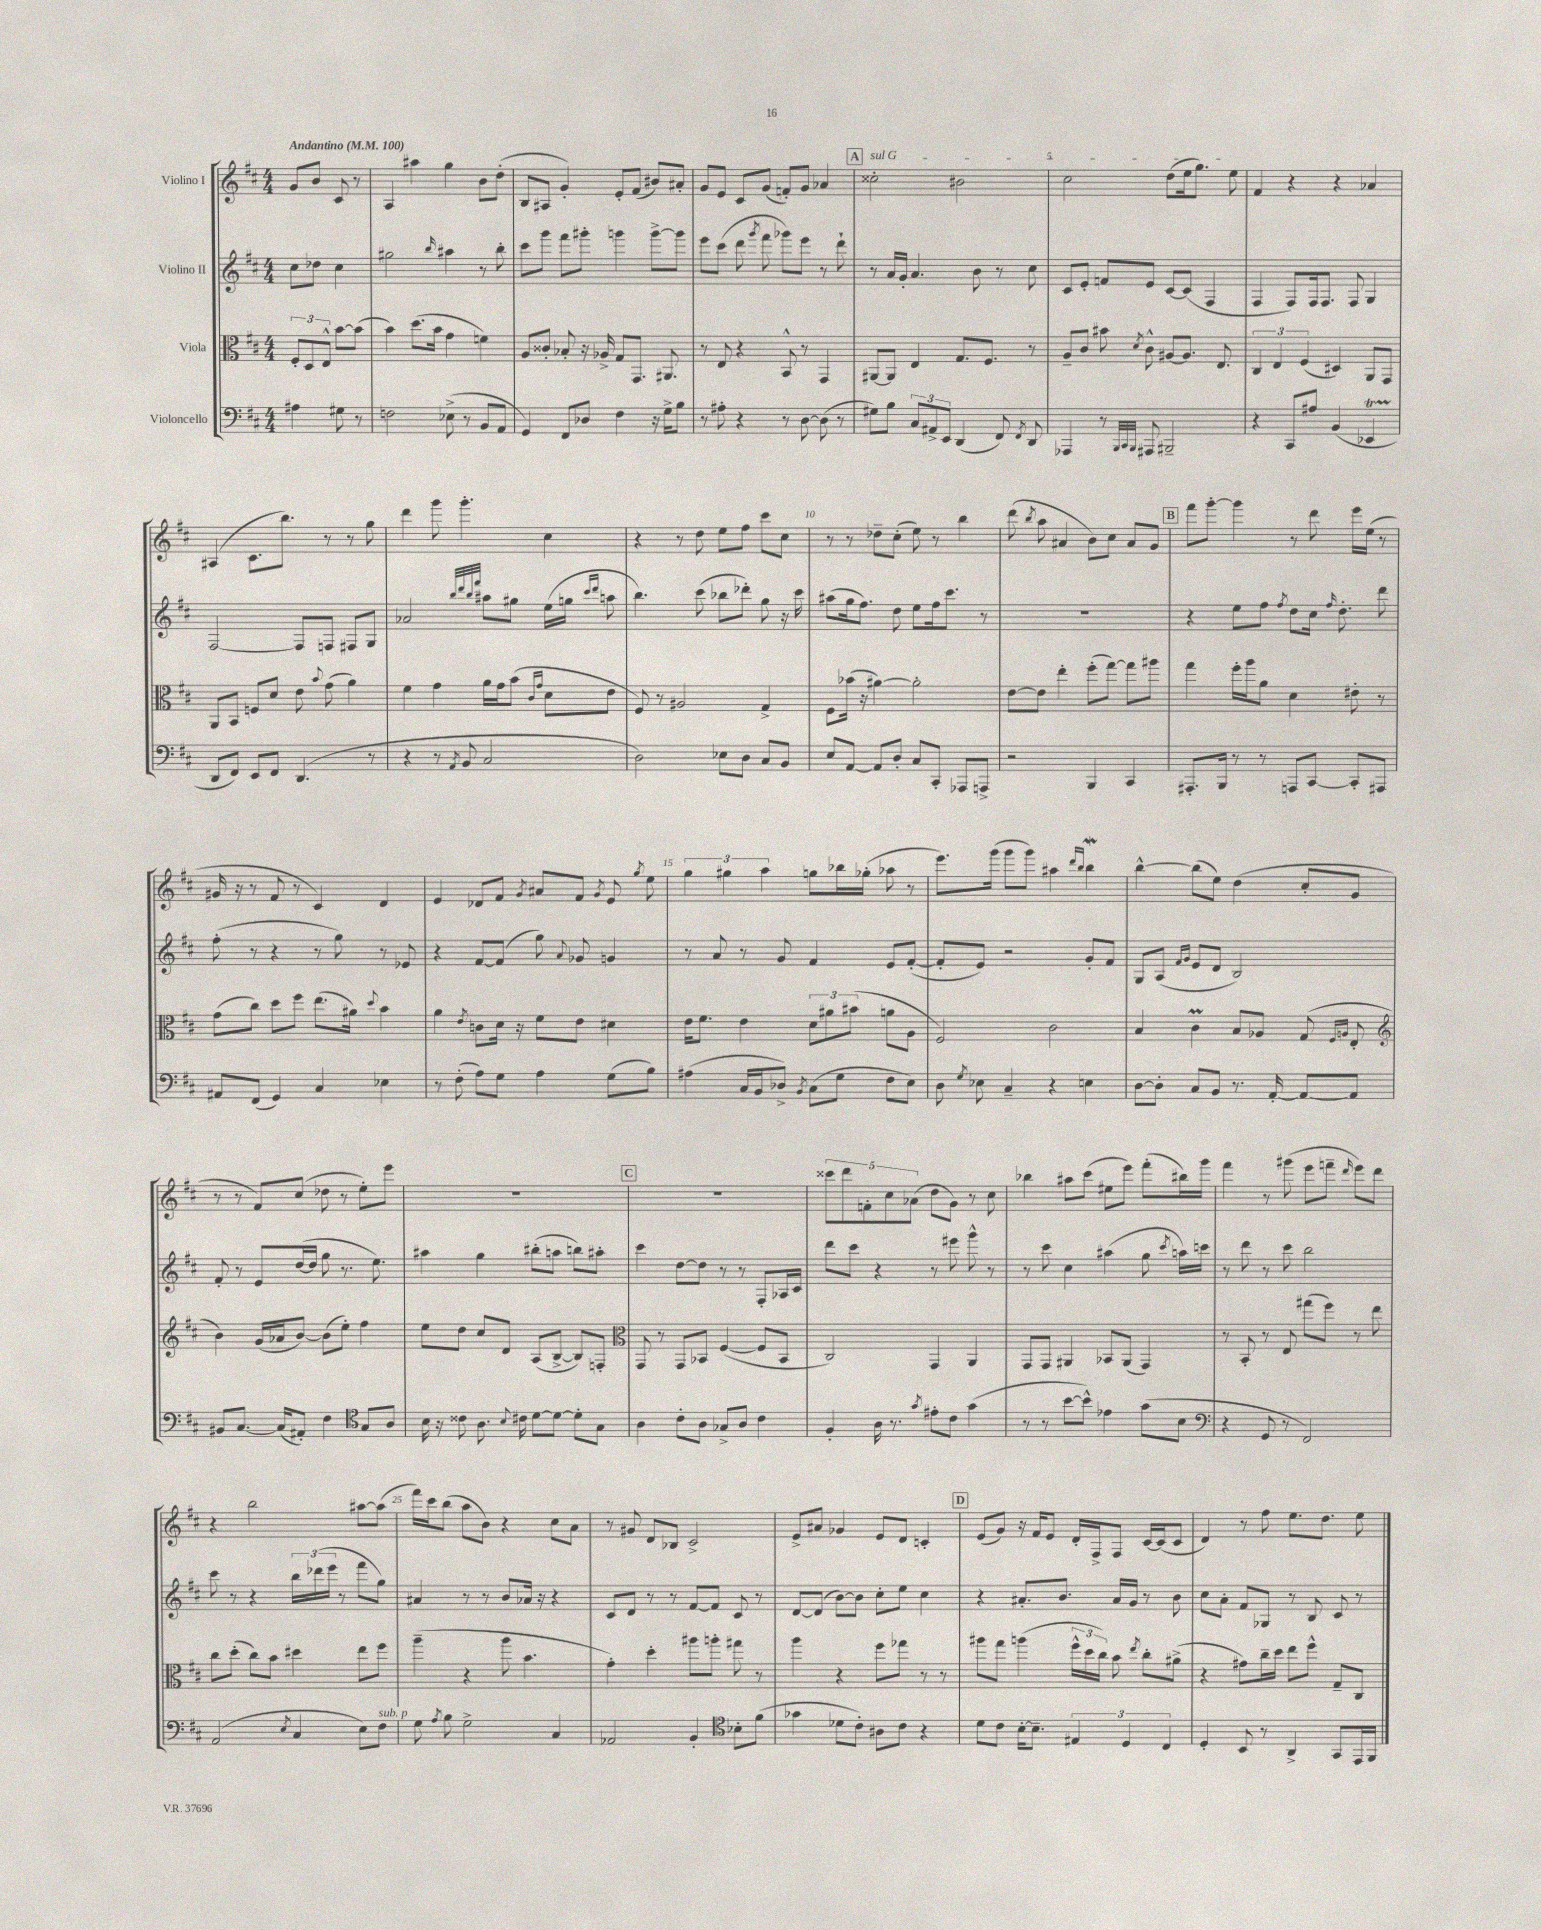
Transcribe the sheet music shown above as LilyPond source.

<<
\new StaffGroup <<
\new Staff = "s0" \with { instrumentName = "Violino I" } {
    \clef treble \key d \major \numericTimeSignature \time 4/4 \partial 2 \tempo "Andantino" 4 = 100
    \autoBeamOff g'8[ b'8] cis'8 r8 |
    a4 ais''4 g''4 b'8[ d''8]-.( |
    b8[ ais8] g'4-.) e'8[-. fis'8]( bis'8[) ais'8]-. |
    g'8[ e'8] cis'8[ g'8]( f'8[-.) g'8] aes'4 |
    \mark \markup { \box "A" } \once \override TextSpanner.bound-details.left.text = \markup { \italic "sul G" } cisis''2-.\startTextSpan bis'2 |
    cis''2 d''8[( e''16 g''8.]) e''8\stopTextSpan |
    fis'4 r4 r4 aes'4 |
    ais4( cis'8.[ b''8.]) r8 r8 g''8 |
    d'''4 g'''8 g'''4.-. cis''4 |
    r4 r8 d''8 e''8[ fis''8] cis'''8[ cis''8] |
    r8 r8 des''8[-- cis''8]-.( e''8) r8 b''4 |
    d'''8( \acciaccatura { b''8 } a''8 ais'4 b'8[) cis''8] ais'8[ g'8] |
    \mark \markup { \box "B" } fis'''8[ g'''8]~-. g'''4 r8 d'''8 e'''16[ e''16]( r8 |
    gis'16 r16 r8 fis'8 r8 cis'4) d'4 |
    e'4 des'8[ fis'8] \acciaccatura { g'8 } ais'8[ fis'8] \acciaccatura { g'8 } e'8 \acciaccatura { g''8 } e''8 |
    \tuplet 3/2 { g''4 gis''4 a''4 } g''8[ bes''16 ges''16]-.( aes''8 r8 |
    e'''8.[) g'''16]( g'''8[ g'''8]) ais''4 \grace { d'''16[ b''16] } b''4\mordent |
    b''4~-^ b''8[( e''8]) d''4( cis''8[-. g'8] |
    r8 r8 fis'8[) cis''8]( des''8 r8 e''8[-.) e'''8] |
    R1 |
    \mark \markup { \box "C" } R1 |
    \tuplet 5/4 { cisis'''8[ d'''8 f'8-. cis''8 aes'8]( } d''8[ g'8]) r8 cis''8 |
    bes''4 ais''8[ cis'''8]( eis''8[ e'''8]) fis'''8[-.( bis''16) g'''16] |
    fis'''4 r8 gis'''8( e'''8[ f'''8]-- \grace { d'''16 } e'''8[) d'''8] |
    r4 b''2 ais''8[~ ais''8]( |
    fis'''16[) cis'''16 b''8]( a''8[ b'8]) r4 cis''8[ a'8] |
    r8 gis'8 d'8[ bes8] cis'2-> |
    e'8[-> ais'8] ges'4 e'8[ d'8] c'4-. |
    \mark \markup { \box "D" } e'8[( g'8]) r16 fis'16[ e'8] d'16[-. fis16-> fis8] cis'16[~ cis'16( cis'8] |
    d'4) r8 fis''8 e''8.[ d''8.] e''8 \bar "|." |
}
\new Staff = "s1" \with { instrumentName = "Violino II" } {
    \clef treble \key d \major \numericTimeSignature \time 4/4 \partial 2
    \autoBeamOff cis''8[ des''8] cis''4 |
    gis''2 \grace { b''16 } ais''4 r8 b''8-. |
    cis'''8[ g'''8] fis'''8[ gis'''8]-. g'''4 g'''8[~-> g'''8] |
    e'''8[ cis'''8]( d'''8 \acciaccatura { g'''8 } fis'''8 ges'''8[) e'''8] r8 d'''8-! |
    \mark \markup { \box "A" } r8 a'16[ g'16]-. a'4. b'8 r8 cis''8 |
    cis'8[ e'8]-. f'8[ e'8] cis'8[~ cis'8]( fis4 |
    fis4 fis8[) fis16 fis8.] fis8 g4 |
    fis2~ fis8[ f8] fis8[ g8] |
    aes'2 \grace { b''32[ d'''32 b''32 fis'''32] } ais''8[ gis''8] e''16[( g''16] \grace { cis'''16[ d'''16] } a''8 |
    b''4.) cis'''8( bes''8[ des'''8]-.) g''8 r16 cis'''16 |
    ais''8[( g''16 fis''8.]) d''8 e''8[ fis''16 cis'''8.] r8 |
    R1 |
    \mark \markup { \box "B" } r4 e''8[ fis''8] \acciaccatura { fis''8 } d''8[ cis''16] \grace { fis''16 } d''8.-. d'''8 |
    fis''8-.( r8 r4 r8 g''8) r8 ees'8 |
    r4 fis'8[~ fis'8]( g''8) \appoggiatura { a'8 } ges'8 g'4 |
    r8 a'8 r8 g'8 fis'4 e'8[ fis'8]~-.( |
    fis'8[-. e'8]) r2 g'8[-. fis'8] |
    g8[ a8]( \grace { fis'16[ g'16] } e'8[ d'8] b2) |
    fis'8-. r8 e'8[ d''16~( d''16] g''8 r8. e''8.) |
    ais''4 g''4 bis''8[-.( a''8] b''8[) ais''8]-. |
    \mark \markup { \box "C" } cis'''4 d''8[~ d''8] r8 r8 fis8[-. aes16 cis'16] |
    d'''8[ cis'''8] r4 r8 eis'''8 g'''8-^ r8 |
    r8 cis'''8 cis''4 ais''4( g''8 \acciaccatura { cis'''8 } a''16[) c'''16] |
    r8 d'''8 r8 cis'''8 b''2 |
    cis'''8 r8 r4 \tuplet 3/2 { b''16[ des'''16( e'''16] } r8 fis'''8[ g''8]) |
    ais'4 r8 r8 b'8[ aes'16] r16 r4 |
    cis'8[ d'8] r8 r8 fis'8[~ fis'8] cis'8 r8 |
    d'8[~ d'8]( b'8[~) b'8] cis''8[-. e''8] cis''4 |
    \mark \markup { \box "D" } r4 ais'8.[-. b'8.] ais'16[ g'16] r8 b'8 |
    cis''8[ a'8]-. fis'8[ ges8] r8 b8 cis'8 r8 \bar "|." |
}
\new Staff = "s2" \with { instrumentName = "Viola" } {
    \clef alto \key d \major \numericTimeSignature \time 4/4 \partial 2
    \autoBeamOff \tuplet 3/2 { fis8[-. d8 e8]-^ } b'8[~ b'8]( |
    b'4) d''8.[( b'16] g'4 f'4) |
    a8[ cisis'8]-. bes8-. r16 aes16-> g8[ g,8.] ais,8. |
    r8 e8 r4 b,8-^ r8 g,4 |
    \mark \markup { \box "A" } ais,8[~ ais,8] e4 g8.[ fis8.] r8 |
    a8[-- cis'8] bis'8 \acciaccatura { d'8 } cis'8-^ ais8[~ ais8.] e8. |
    \tuplet 3/2 { cis4 e4 fis4( } dis4) a,8[ g,8] |
    a,8[ b,8] f8[ d'8] e'8 \appoggiatura { b'8 } g'8( a'4) |
    fis'4 g'4 a'16[ g'16 b'8]( \grace { cis'16[ g'16] } d'8[ e'8] |
    fis8) r8 ais2 g4-> |
    fis8[ bes'16]( r16 ais'4~) ais'2-. |
    e'8[~ e'8] e''4-. fis''8[-.( g''8]~) g''8[ ais''8] |
    \mark \markup { \box "B" } g''4 fis''16[-. a''16 a'8] d'4 eis'8-. r8 |
    g'8[( cis''8]) d''8[ fis''8] e''8.[( ais'16]) \appoggiatura { d''8 } b'4 |
    a'4 \acciaccatura { e'8 } c'8[ d'16] r16 fis'8[ e'8] dis'4 |
    e'16[ fis'8.] e'4 \tuplet 3/2 { d'8[ ais'8 bis'8]( } a'8[ a8] |
    fis2) cis'2 |
    b4 cis'4\prall b8[ aes8] g8( \grace { fis16[ a16] } e8-. |
    \clef treble b'4) g'16[( aes'16 b'8]~) b'8[( e''8]-.) fis''4 |
    e''8[ d''8] cis''8[ d'8] a8[( b8]~-> b8[) f8]-. |
    \mark \markup { \box "C" } \clef alto g,8 r8 g,8[ bes,8] fis4~( fis8[ bes,8] |
    cis2) g,4 a,4 |
    g,8[ g,8] ais,4 bes,8[ ais,8]( g,4) |
    r8 b,8-. r8 e8 gis''8[( fis''8]) r8 e''8 |
    cis''8[ d''8]-.( cis''8[) b'8] dis''4 e''8[ fis''8] |
    a''4--( r4 a''8 b'4. |
    g'4-.) d''4-. ais''8[ a''8]-. gis''8 r8 |
    a''4 r4 fis''8[ ges''8] r8 r8 |
    \mark \markup { \box "D" } ais''8[ g''8] a''4( \tuplet 3/2 { fis''16[-^ d''16 cis''16]) } b'8 \acciaccatura { e''8 } cis''8[-. ais'8]->( |
    r4 gis'8[) cis''16-- d''16] e''8[ fis''8]-^ g8[-- cis8] \bar "|." |
}
\new Staff = "s3" \with { instrumentName = "Violoncello" } {
    \clef bass \key d \major \numericTimeSignature \time 4/4 \partial 2
    \autoBeamOff ais4 gis8 r8 |
    f2 ees8->( r8 b,8[ a,8] |
    g,4) fis,8[ des8] fis4 r16 g16[-> b8] |
    r8 ais8-. r4 r8 d8~ d8( r8 |
    \mark \markup { \box "A" } gis8[) b8] \tuplet 3/2 { cis8[ ais,8-> e,8] } d,4( fis,8) \acciaccatura { fis,8 } d,8 |
    aes,,4 r8 \grace { b,,32[ cis,32 b,,32] } ais,,8 bis,,2-- |
    r4 cis,8[ ais8] b,4( ees,4\startTrillSpan |
    d,8[\stopTrillSpan fis,8]) e,8[ fis,8] d,4.( r8 |
    r4 r8 \acciaccatura { a,8 } b,8 cis2 |
    d2) ees8[ d8] cis8[ b,8] |
    e8[ a,8]~ a,8[ d8]-. cis8[ cis,8]-. aes,,8[ a,,8]-> |
    r2 b,,4 cis,4 |
    \mark \markup { \box "B" } ais,,8.[-. b,,16] r8 r8 a,,8[ cis,8]~ cis,8[-. ais,,8] |
    ais,8[ fis,8]( g,4) cis4 ees4 |
    r8 fis8-.( a8[) g8] a4 g8[( b8]) |
    ais4( cis16[ b,16 des8]->) \acciaccatura { b,8 } cis8[( g8] fis8[ e8]) |
    d8 \acciaccatura { g8 } ees8 cis4-- r4 e4 |
    d8[~ d8]-. cis8[ b,8] r8. a,16~-. a,8[~ a,8] |
    bis,8[ cis8.]~ cis16[( ais,8]-.) fis4 \clef tenor g8[ a8] |
    b16 r16 cisis'8 a8. \appoggiatura { b8 } cis'16 d'8[~ d'8]~ d'8[-. g8] |
    \mark \markup { \box "C" } a4 cis'8[-. a8] ges8[-> a8] cis'4 |
    fis4-. a16 r8. \acciaccatura { g'8 } eis'8[-. cis'8] g'4( |
    r8 r8 b'8[~ b'8]-^) ees'4 g'8[( b8] |
    \clef bass r4 g,8 r8 fis,2) |
    a,2( \acciaccatura { e8 } cis4 e8[) fis8]^\markup { \italic "sub. p" } |
    g8 \acciaccatura { a8 } b8 g2-> cis4 |
    aes,2 b,4-. \clef tenor bes8[-. fis'8]( |
    ges'4 des'8[ cis'8]-.) ais8[ cis'8] r4 |
    \mark \markup { \box "D" } d'8[ cis'8] b16[~-. b8.]-- \tuplet 3/2 { eis4 d4 cis4 } |
    d4-. b,8 r8 a,4-> g,8[ e,16 fis,16] \bar "|." |
}
>>
>>
\layout { \context { \Score \override BarNumber.break-visibility = ##(#f #t #t) barNumberVisibility = #(every-nth-bar-number-visible 5) } }
